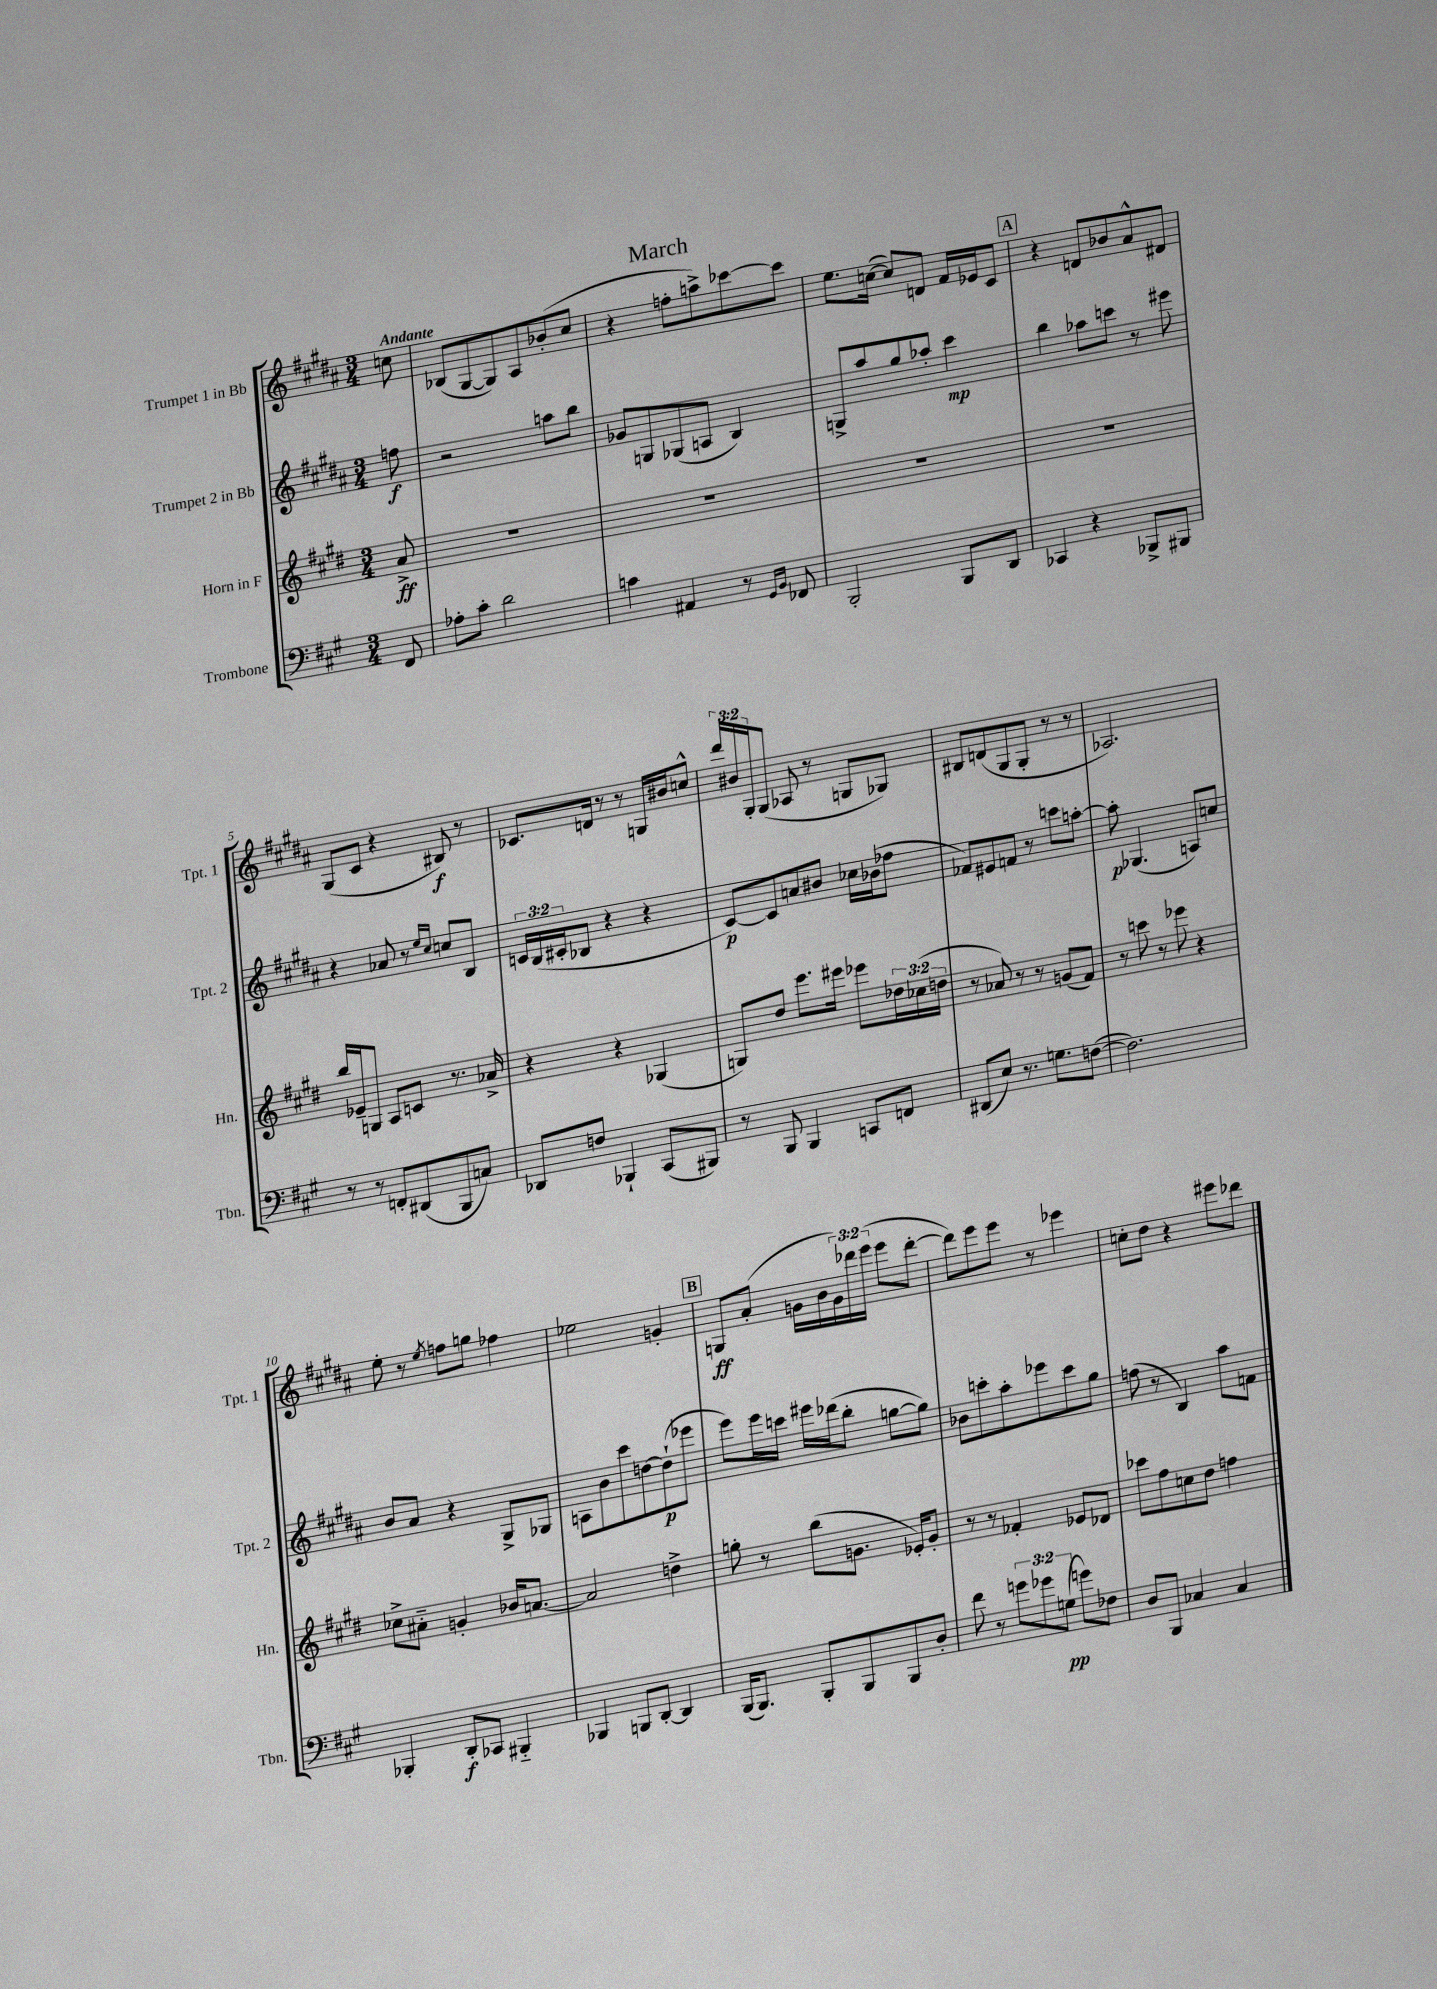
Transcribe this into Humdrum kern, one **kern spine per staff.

**kern	**kern	**kern	**kern
*staff4	*staff3	*staff2	*staff1
*clefF4	*clefG2	*clefG2	*clefG2
*k[f#c#g#]	*k[f#c#g#d#]	*k[f#c#g#d#a#]	*k[f#c#g#d#a#]
*M3/4	*M3/4	*M3/4	*M3/4
8FF#	8a^	8ff	8cc
=	=	=	=
8A-'	2.r	2r	(8B-
8c#'	.	.	[8G#
2d	.	.	8G#])
.	.	.	8A#
.	.	8aa	(8b-'
.	.	8bb	8cc#
=	=	=	=
4c	2.r	8g-	4r
.	.	8G	.
4AA#	.	(8G-	8ff'
.	.	8A	8aa^)
8r	.	4B)	[8ccc-
16qqGG#	.	.	.
16qqBB	.	.	.
8FF-	.	.	8ccc-]
=	=	=	=
2BBB'	2.r	8G^	8.ee
.	.	8aa#	.
.	.	.	([16cc
.	.	8gg#	8cc])
.	.	8aa-'	8d
8BBB	.	4ccc#	16f#
.	.	.	16e-
8DD	.	.	8c#
=	=	=	=
4CC-	2.r	4bb	4r
4r	.	8aa-	8d
.	.	8ccc	8b-
8BBB-^	.	8r	8a#^^
8BBB#	.	8eee#	8d#
=	=	=	=
8r	16bb	4r	(8G#
.	16e-~	.	.
8r	8G	.	8c#
8FF'	8A	8a-	4r
(8DD#	8c	8r	.
.	.	16qqee	.
.	.	16qqcc#	.
8BBB	8.r	8cc	8B#)
8C)	.	8B	8r
.	16a-^	.	.
=	=	=	=
8DD-	4r	24c	8.c-
.	.	(24B	.
.	.	24c#'	.
8F	.	8B-	.
.	.	.	16d
4BBB-`	4r	4r	8r
.	.	.	8r
(8CC#	(4G-	4r	16G
.	.	.	16b#
8BBB#)	.	.	8cc^^
=	=	=	=
8r	8G)	[8c#)	24ddd#
.	.	.	24b#
.	.	.	24G#'
8BBB	8dd#	8c#]	(8G#
4BBB	8.eee	8a	8A-
.	.	8b#	8r
.	16eee#	.	.
8CC	8eee-	16cc-	8G
.	.	(16b-	.
8FF	24dd-	8ff-	8G-)
.	(24cc-	.	.
.	24dd	.	.
=	=	=	=
(8DD#	8r	8f-)	8B#
8E)	8a-)	8e#	(8d
8.r	8r	8f	8G#
.	8r	8r	8G#'
8.G	.	.	.
.	(8g	8ccc	8r
([8F	8f#)	[8aa'	8r
=	=	=	=
2.F])	8r	8aa']	2.A-)
.	8ccc	(4.G-	.
.	8r	.	.
.	8eee-	.	.
.	4r	8A)	.
.	.	8cc	.
=	=	=	=
4BBB-'	8cc-^	8b	8ee'
.	8a#'~	8a#	8r
.	.	.	8qee
8DD'	4g'	4r	8ff
8CC-	.	.	8gg
4BBB#'~	16b-	8G#^	4ff-
.	[8.a	.	.
.	.	8G-	.
=	=	=	=
4BBB-	2a]	8A	2ee-
.	.	8b	.
8BBB	.	8ccc#	.
[8DD'	.	[8dd	.
4DD]	4dd^	(8dd`]	4g'
.	.	8eee-	.
=	=	=	=
(16BBB	8gg'	8eee)	8G
8.BBB)	.	.	.
.	8r	16eee	(8a#'
.	.	16ccc	.
8BBB'	(8bb	16eee#	16g
.	.	(16ddd-	16b
8BBB	8.g	8bb'	24g)
.	.	.	24ddd-
.	.	.	(24eee
8BBB	.	[8gg	8eee
.	16e-')	.	.
8D'	8g'	8gg])	[8ddd-'
=	=	=	=
8f#	8r	8b-	8ddd-])
8r	8r	8ccc'	8eee
12g	4f-'	8aa#'	8eee
12g-	.	.	.
.	.	8eee-	8r
(12G	.	.	.
8g)	8e-	8ccc	4eee-
8F-	8d-	8gg#	.
=	=	=	=
8D	8ccc-	(8ff	8cc'
8BBB	8ff#	8r	8dd#
4C-	8cc	4B)	4r
.	8dd#	.	.
4C-	4ff	8aa#	8eee#
.	.	8f	8ddd-
==	==	==	==
*-	*-	*-	*-
